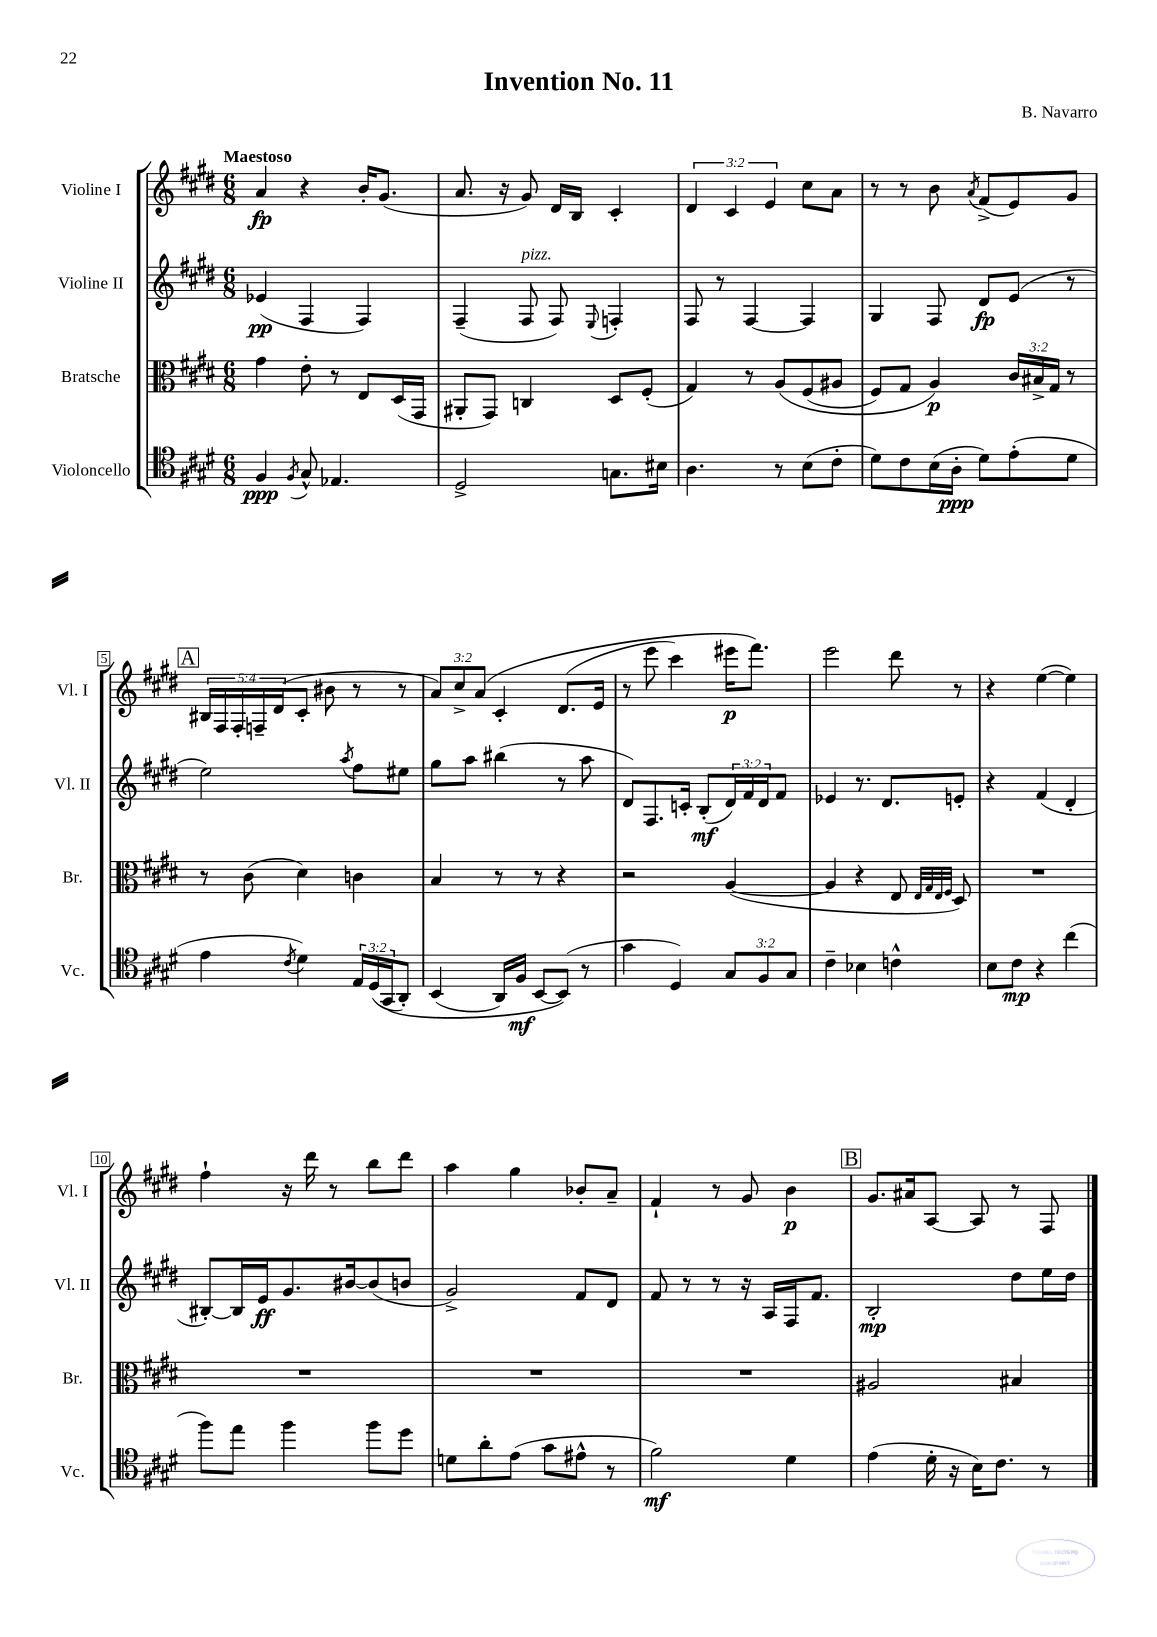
\header { title = "Invention No. 11" composer = "B. Navarro" }
<<
\new StaffGroup <<
\new Staff = "s0" \with { instrumentName = "Violine I" shortInstrumentName = "Vl. I" } {
    \clef treble \key e \major \numericTimeSignature \time 6/8 \override Staff.TupletNumber.text = #tuplet-number::calc-fraction-text \tempo "Maestoso"
    a'4\fp r4 b'16-. gis'8.( |
    a'8. r16 gis'8) dis'16 b16 cis'4-. |
    \tuplet 3/2 { dis'4 cis'4 e'4 } cis''8 a'8 |
    r8 r8 b'8 \acciaccatura { a'8 } fis'8->( e'8) gis'8 |
    \mark \markup { \box "A" } \tuplet 5/4 { bis16 fis16 fis16-. f16-- dis'16( } cis'8-. bis'8 r8 r8 |
    \tuplet 3/2 { a'8) cis''8-> a'8\( } cis'4-. dis'8.( e'16 |
    r8 e'''8 cis'''4) eis'''16\p fis'''8.\) |
    e'''2 dis'''8 r8 |
    r4 e''4~( e''4) |
    fis''4-! r16 dis'''16 r8 b''8 dis'''8 |
    a''4 gis''4 bes'8-. a'8-- |
    fis'4-! r8 gis'8 b'4\p |
    \mark \markup { \box "B" } gis'8. ais'16 a8~ a8 r8 fis8 \bar "|." |
}
\new Staff = "s1" \with { instrumentName = "Violine II" shortInstrumentName = "Vl. II" } {
    \clef treble \key e \major \numericTimeSignature \time 6/8 \override Staff.TupletNumber.text = #tuplet-number::calc-fraction-text
    ees'4\pp( fis4 fis4) |
    fis4--( fis8^\markup { \italic "pizz." } fis8) \appoggiatura { e8 } f4-. |
    fis8 r8 fis4~ fis4 |
    gis4 fis8 dis'8\fp e'8( r8 |
    \mark \markup { \box "A" } e''2) \acciaccatura { a''8 } fis''8 eis''8 |
    gis''8 a''8 bis''4( r8 a''8 |
    dis'8) fis8. c'16-. b8-.\mf( \tuplet 3/2 { dis'16) fis'16 dis'16 } fis'8 |
    ees'4 r8. dis'8. e'8-. |
    r4 fis'4( dis'4-. |
    bis8~-.) bis16 e'16\ff gis'8. bis'16~ bis'8( b'8 |
    gis'2->) fis'8 dis'8 |
    fis'8 r8 r8 r16 a16 fis16 fis'8. |
    \mark \markup { \box "B" } b2-.\mp dis''8 e''16 dis''16 \bar "|." |
}
\new Staff = "s2" \with { instrumentName = "Bratsche" shortInstrumentName = "Br." } {
    \clef alto \key e \major \numericTimeSignature \time 6/8 \override Staff.TupletNumber.text = #tuplet-number::calc-fraction-text
    gis'4 e'8-. r8 e8 dis16( gis,16 |
    ais,8-. gis,8) c4 dis8 fis8-.( |
    gis4) r8 a8\( fis8( ais8 |
    fis8) gis8 a4\p\) \tuplet 3/2 { cis'16 bis16-> gis16 } r8 |
    \mark \markup { \box "A" } r8 cis'8( dis'4) c'4 |
    b4 r8 r8 r4 |
    r2 a4~( |
    a4 r4 e8 \grace { e32 gis32 e32 fis32 } dis8) |
    R2. |
    R2. |
    R2. |
    R2. |
    \mark \markup { \box "B" } ais2 bis4 \bar "|." |
}
\new Staff = "s3" \with { instrumentName = "Violoncello" shortInstrumentName = "Vc." } {
    \clef tenor \key e \major \numericTimeSignature \time 6/8 \override Staff.TupletNumber.text = #tuplet-number::calc-fraction-text
    fis4\ppp \acciaccatura { fis8 } gis8-^ ees4. |
    dis2-> g8. bis16 |
    a4. r8 b8( cis'8-. |
    dis'8) cis'8 b16( a16-.\ppp dis'8) e'8-.( dis'8 |
    \mark \markup { \box "A" } e'4 \acciaccatura { cis'8 } dis'4) \tuplet 3/2 { e16 dis16( gis,16\( } a,8-.) |
    b,4( a,16) fis16\mf b,8~ b,8(\) r8 |
    gis'4 dis4) \tuplet 3/2 { gis8 fis8 gis8 } |
    cis'4-- bes4 c'4-^ |
    b8 cis'8\mp r4 cis''4( |
    fis''8) e''8 fis''4 fis''8 dis''8 |
    d'8 a'8-. e'8( gis'8 eis'8-^ r8 |
    fis'2\mf) dis'4 |
    \mark \markup { \box "B" } e'4( dis'16-. r16 b16) cis'8. r8 \bar "|." |
}
>>
>>
\layout { \context { \Score \override BarNumber.stencil = #(make-stencil-boxer 0.1 0.3 ly:text-interface::print) } }
